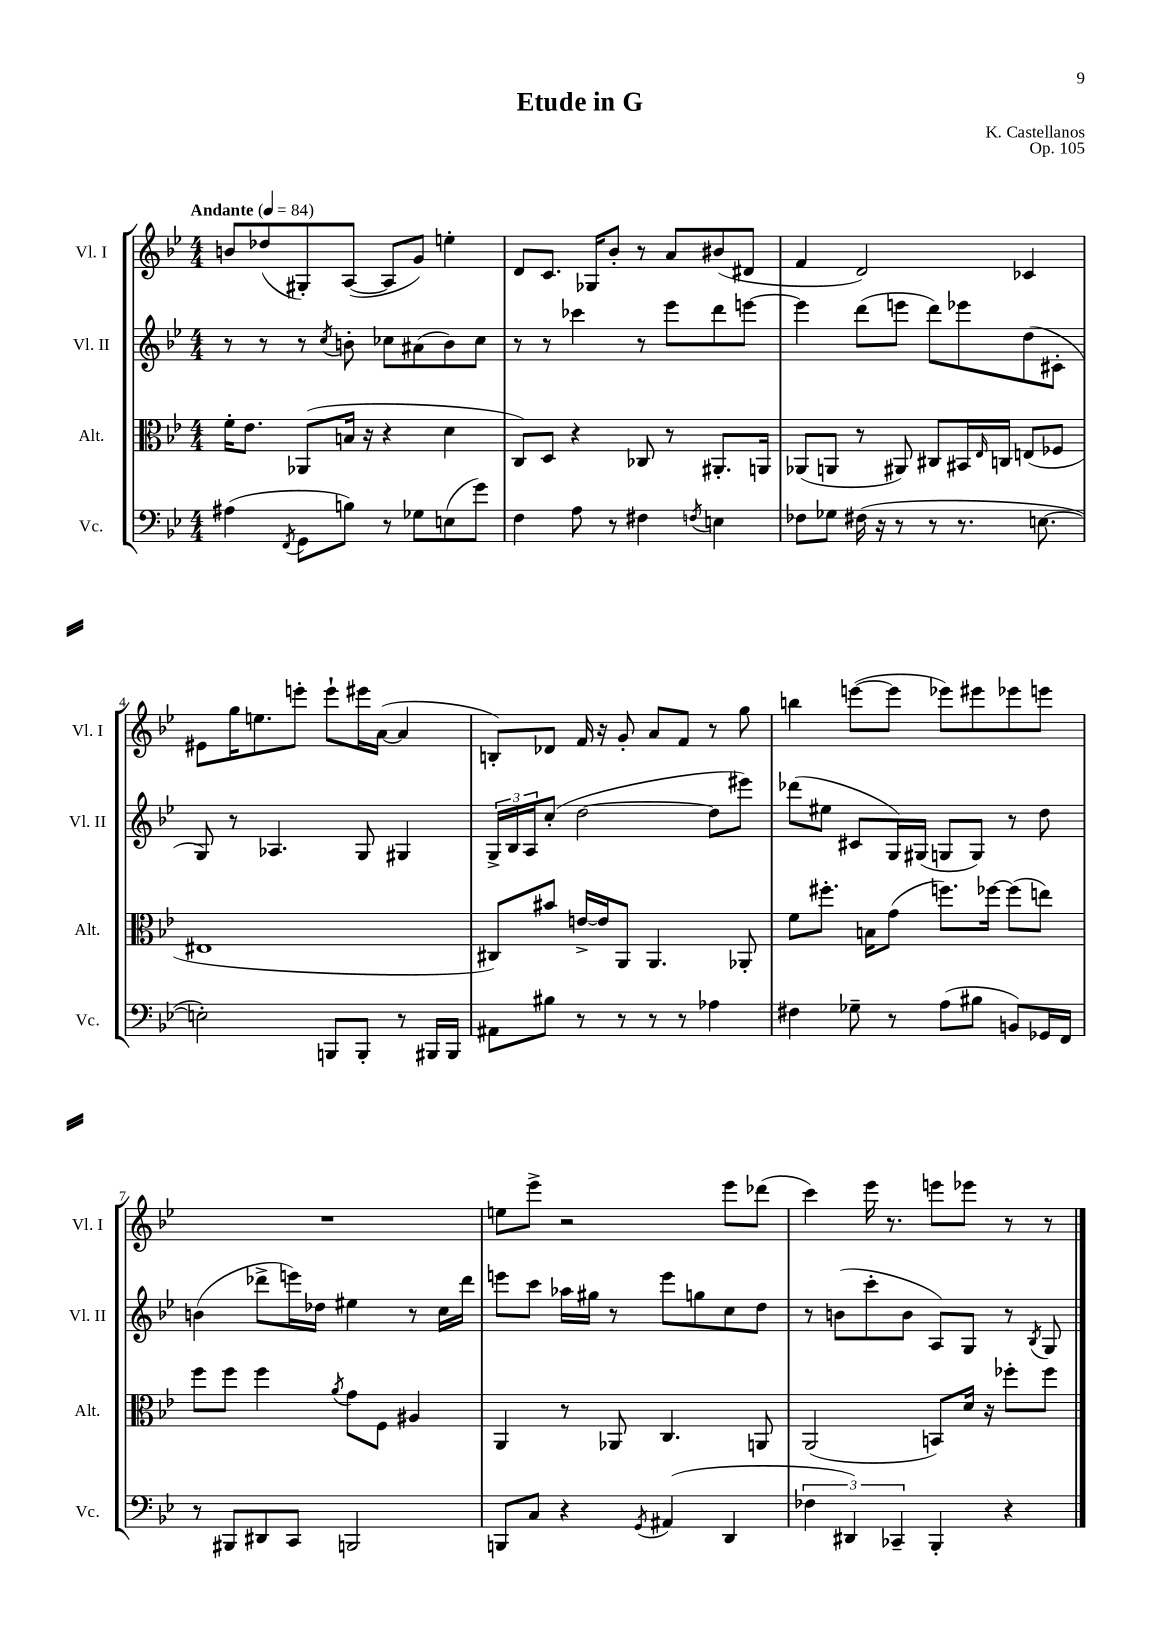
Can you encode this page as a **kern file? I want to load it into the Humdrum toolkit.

**kern	**kern	**kern	**kern
*part4	*part3	*part2	*part1
*staff4	*staff3	*staff2	*staff1
*I"Vc.	*I"Alt.	*I"Vl. II	*I"Vl. I
*I'Vc.	*I'Alt.	*I'Vl. II	*I'Vl. I
*clefF4	*clefC3	*clefG2	*clefG2
*k[b-e-]	*k[b-e-]	*k[b-e-]	*k[b-e-]
*M4/4	*M4/4	*M4/4	*M4/4
*MM84	*MM84	*MM84	*MM84
=1	=1	=1	=1
!	!	!	!LO:TX:a:B:t=Andante
(4A#X\	16f'\KL	8r	8bn/L
.	8.e-\J	.	.
.	.	8r	(8dd-X/
8qFF/	.	.	.
8GG\L	(8AA-X/L	8r	8G#X'/)
.	.	8qcc/	.
8Bn\J)	16Bn/Jk	8bn'\	([8A/J
.	16r	.	.
8r	4r	8cc-X\L	8A/L]
8G-X\L	.	(8a#X\	8g/J)
(8En\	4d\	8b\)	4een'\
8g\J)	.	8cc-\J	.
=2	=2	=2	=2
4F\	8C/L)	8r	8d/L
.	8D/J	8r	8.c/J
8A\	4r	4ccc-X\	.
.	.	.	16G-X/KL
8r	.	.	8b-'/J
4F#X\	8C-X/	8r	8r
.	8r	8eee-\L	8a/L
8qFn/	.	.	.
4En\	8.AA#X'/L	8ddd\	(8b#X/
.	.	[8eeen\J	8d#X/J
.	16AAn/Jk	.	.
=3	=3	=3	=3
8F-X\L	(8AA-X/L	4eee\]	4f/
8G-X\J	8AAn/J	.	.
(16F#X\	8r	(8ddd\L	2d/)
16r	.	.	.
8r	8AA#X/)	8eeen\J	.
8r	8C#X/L	8ddd\L)	.
8.r	16BB#X/L	8eee-X\	.
.	16qqE-/	.	.
.	16Cn/JJ	.	.
.	(8En/L	(8dd\	4c-X/
[8.En\	.	.	.
.	8F-X/J	8c#X'\J	.
!!LO:LB:g=z
=4	=4	=4	=4
2En'\])	1E#X	8G/)	8e#X\L
.	.	8r	16gg\K
.	.	.	8.een\
.	.	4.A-X/	.
.	.	.	8eeen'\J
8BBBn/L	.	.	8eee`\L
8BBB'/J	.	8G/	16eee#X\L
.	.	.	([16a\JJ
8r	.	4G#X/	4a/]
16BBB#X/LL	.	.	.
16BBB#/JJ	.	.	.
=5	=5	=5	=5
8AA#X\L	8C#X/L)	24G^/LL	8Bn'/L)
.	.	24B-/	.
.	.	24A/J	.
8B#X\J	8b#X/J	(8cc'/J	8d-X/J
8r	[16en^/LL	[2dd\	16f/
.	16e/J]	.	16r
8r	8AA/J	.	8g'/
8r	4.AA/	.	8a/L
8r	.	.	8f/J
4A-X\	.	8dd\L]	8r
.	8AA-X'/	8eee#X\J)	8gg\
=6	=6	=6	=6
4F#X\	8f\L	(8ddd-X\L	4bbn\
.	8.ff#X'\J	8ee#X\J	.
8G-X~\	.	8c#X/L	([8eeen\L
.	16Bn\KL	.	.
8r	(8g\J	16G/L)	8eee\J]
.	.	(16G#X/JJ	.
(8A\L	8.ffn\L)	8Gn/L	8eee-X\L)
8B#X\J	.	8G/J)	8eee#X\
.	[16ff-X\Jk	.	.
8BBn/L)	(8ff-\L]	8r	8eee-X\
16GG-X/L	8een\J)	8dd\	8eeen\J
16FF/JJ	.	.	.
!!LO:LB:g=z
=7	=7	=7	=7
8r	8ff\L	(4bn\	1r
8BBB#X/L	8ff\J	.	.
8DD#X/	4ff\	8ddd-X^\L	.
8CC/J	.	16eeen\L)	.
.	.	16dd-X\JJ	.
.	8qa/	.	.
2BBBn/	8g\L	4ee#X\	.
.	8F\J	.	.
.	4A#X/	8r	.
.	.	16cc\LL	.
.	.	16ddd-\JJ	.
=8	=8	=8	=8
8BBBn/L	4AA/	8eeen\L	8een\L
8C/J	.	8ccc\J	8eee-^\J
4r	8r	16aa-X\LL	2r
.	.	16gg#X\JJ	.
.	8AA-X/	8r	.
8qGG/	.	.	.
(4AA#X/	4.C/	8eee\L	.
.	.	8ggn\	.
4DD/	.	8cc\	8eee-\L
.	8AAn/	8dd\J	(8ddd-X\J
=9	=9	=9	=9
6F-X\	(2AA/	8r	4ccc\)
.	.	(8bn\L	.
6DD#X/)	.	.	.
.	.	8ccc'\	16eee-\
.	.	.	8.r
6CC-X~/	.	.	.
.	.	8b\J	.
4BBB-'/	8BBn/L)	8A/L)	8eeen\L
.	16d/Jk	8G/J	8eee-X\J
.	16r	.	.
4r	8ff-X'\L	8r	8r
.	.	8qB-/	.
.	8ff-\J	8G/	8r
==	==	==	==
*-	*-	*-	*-
